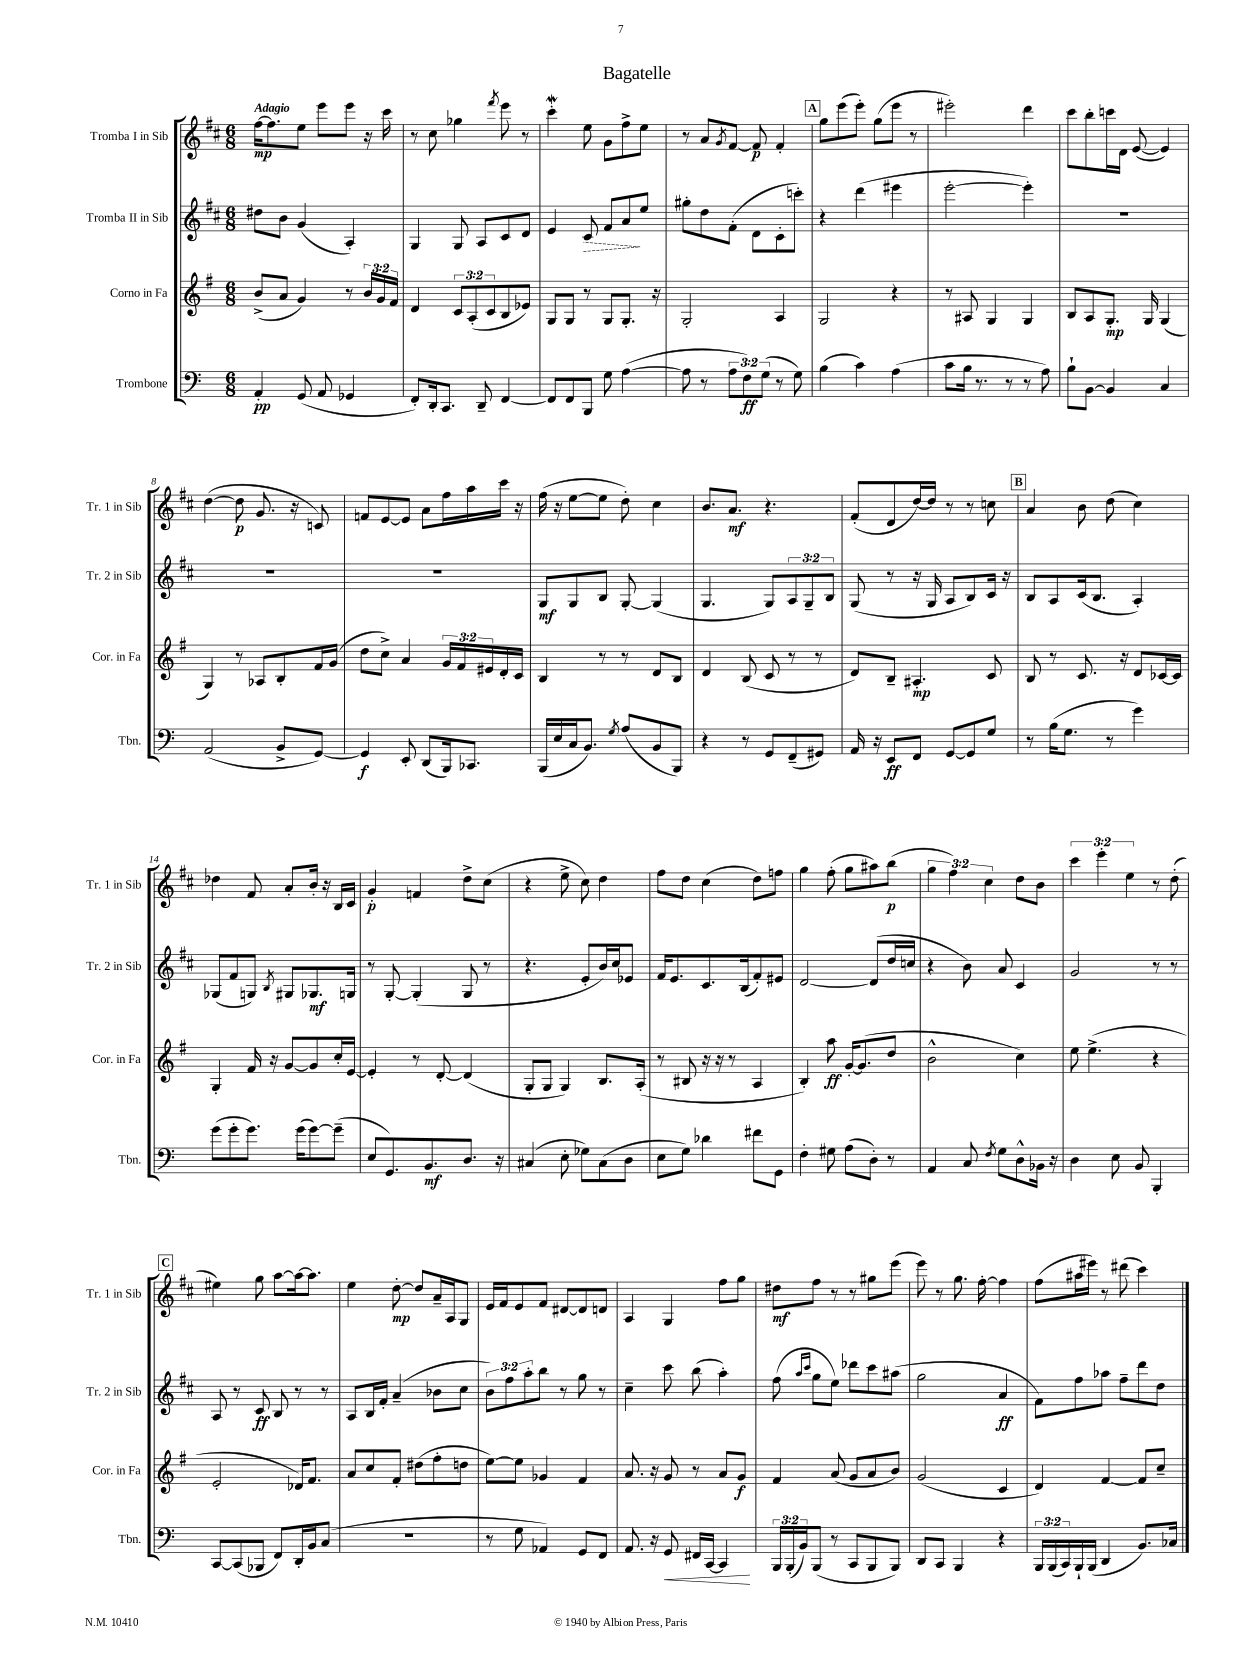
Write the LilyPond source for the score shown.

\header { title = "Bagatelle" }
<<
\new StaffGroup <<
\new Staff = "s0" \with { instrumentName = "Tromba I in Sib" shortInstrumentName = "Tr. 1 in Sib" } {
    \clef treble \key d \major \numericTimeSignature \time 6/8 \override Staff.TupletNumber.text = #tuplet-number::calc-fraction-text \tempo "Adagio"
    fis''16~\mp fis''8. e''8 e'''8 e'''8 r16 cis'''16 |
    r8 cis''8 ges''4 \acciaccatura { fis'''8 } e'''8 r8 |
    cis'''4-.\mordent e''8 g'8 fis''8-> e''8 |
    r8 a'8 \acciaccatura { g'8 } fis'8~ fis'8\p fis'4-. |
    \mark \markup { \box "A" } g''8 e'''8( e'''8-.) g''8( e'''8 r8 |
    eis'''2-.) d'''4 |
    cis'''8 b''8-. c'''16 d'16 e'8~( e'4) |
    d''4~( d''8\p g'8. r16 c'8) |
    f'8 e'8~ e'8 a'8 fis''16 a''16 cis'''16 r16 |
    fis''16( r16 e''8~ e''8 d''8-.) cis''4 |
    b'8. a'8.\mf r4. |
    fis'8-.( d'8 d''16~) d''16 r8 r8 c''8 |
    \mark \markup { \box "B" } a'4 b'8 d''8( cis''4) |
    des''4 fis'8 a'8-. b'16-. r16 b16 cis'16 |
    g'4-.\p f'4 d''8-> cis''8( |
    r4 e''8-> cis''8) d''4 |
    fis''8 d''8 cis''4( d''8) f''8 |
    g''4 fis''8-.( g''8 ais''8) b''8\p( |
    \tuplet 3/2 { g''4 fis''4) cis''4 } d''8 b'8 |
    \tuplet 3/2 { cis'''4 e'''4-. e''4 } r8 d''8-.( |
    \mark \markup { \box "C" } eis''4) g''8 a''8~ a''16~ a''8. |
    e''4 d''8~-.\mp d''8 a'16-- a16 g8 |
    e'16 fis'16 e'8 fis'8 dis'8~ dis'8 d'8 |
    a4 g4 fis''8 g''8 |
    dis''8\mf fis''8 r8 r8 gis''8 e'''8( |
    e'''8) r8 g''8. fis''16~-. fis''4 |
    fis''8( ais''16 eis'''16) r8 dis'''8( cis'''4) \bar "|." |
}
\new Staff = "s1" \with { instrumentName = "Tromba II in Sib" shortInstrumentName = "Tr. 2 in Sib" } {
    \clef treble \key d \major \numericTimeSignature \time 6/8 \override Staff.TupletNumber.text = #tuplet-number::calc-fraction-text
    dis''8 b'8 g'4( a4-.) |
    g4 g8 a8 cis'8 d'8 |
    e'4 \once \override Hairpin.style = #'dashed-line cis'8\> fis'8 a'8\! e''8 |
    gis''8-. d''8 fis'8-.( d'8 cis'8-. c'''8-.) |
    \mark \markup { \box "A" } r4 d'''4( eis'''4 |
    e'''2~-. e'''4-.) |
    R2. |
    R2. |
    R2. |
    g8\mf g8 b8 g8~-. g4( |
    g4. g8) \tuplet 3/2 { a8 g8-- b8 } |
    g8( r8 r16 g16 a8 b8) cis'16 r16 |
    \mark \markup { \box "B" } b8 a8 cis'16( b8. a4-.) |
    ges8( fis'8 g8) \acciaccatura { b8 } gis8 ges8.\mf g16 |
    r8 g8~-. g4-.( g8 r8 |
    r4. e'8-. b'16) cis''16 ees'8 |
    fis'16 e'8. cis'8. b16( fis'8-.) eis'8 |
    d'2~ d'8( d''16 c''16 |
    r4 b'8) a'8 cis'4 |
    g'2 r8 r8 |
    \mark \markup { \box "C" } a8 r8 cis'8\ff b8 r8 r8 |
    a8 b16 fis'16-. a'4--( bes'8 cis''8 |
    \tuplet 3/2 { b'8) fis''8 a''8-. } b''8 r8 g''8 r8 |
    cis''4-- cis'''8 b''8( a''4-.) |
    fis''8( \grace { a''16 cis'''16 } g''8 e''8) des'''8 cis'''8 ais''8( |
    g''2 a'4\ff |
    fis'8) fis''8 aes''8 fis''8-- d'''8 d''8 \bar "|." |
}
\new Staff = "s2" \with { instrumentName = "Corno in Fa" shortInstrumentName = "Cor. in Fa" } {
    \clef treble \key g \major \numericTimeSignature \time 6/8 \override Staff.TupletNumber.text = #tuplet-number::calc-fraction-text
    b'8->( a'8 g'4) r8 \tuplet 3/2 { b'16 g'16 fis'16 } |
    d'4 \tuplet 3/2 { c'8 a8-.( c'8 } b8 ees'8) |
    g8 g8 r8 g8 g8.-. r16 |
    g2-. a4 |
    \mark \markup { \box "A" } g2 r4 |
    r8 ais8 g4 g4 |
    b8 a8 g8.-.\mp g16 g4( |
    g4) r8 aes8 b8-. fis'16 g'16( |
    d''8 c''8->) a'4 \tuplet 3/2 { g'16 fis'16 eis'16 } d'16-. c'16 |
    b4 r8 r8 d'8 b8 |
    d'4 b8( c'8 r8 r8 |
    d'8) b8-- ais4.-.\mp c'8 |
    \mark \markup { \box "B" } b8 r8 c'8. r16 d'8 ces'16~ ces'16 |
    g4-. fis'16 r16 g'8~ g'8 c''16-. e'16~ |
    e'4-. r8 d'8~-. d'4( |
    g8-. g8 g4) b8. a16-.( |
    r8 bis8 r16 r16 r8 a4 |
    b4-.) a''8\ff g'16~-. g'8.( d''8 |
    b'2-^ c''4) |
    e''8 e''4.->( r4 |
    \mark \markup { \box "C" } e'2-. des'16) fis'8. |
    a'8 c''8 fis'8-. dis''8( fis''8-. d''8 |
    e''8~) e''8 ges'4 fis'4 |
    a'8. r16 g'8 r8 a'8 g'8\f |
    fis'4 a'8( g'8 a'8 b'8) |
    g'2( c'4 |
    d'4) fis'4~ fis'8 c''8-- \bar "|." |
}
\new Staff = "s3" \with { instrumentName = "Trombone" shortInstrumentName = "Tbn." } {
    \clef bass \key c \major \numericTimeSignature \time 6/8 \override Staff.TupletNumber.text = #tuplet-number::calc-fraction-text
    a,4-.\pp g,8( a,8 ges,4 |
    f,8-.) d,16-. c,8. d,8-- f,4~ |
    f,8 f,8 b,,8 g8 a4~( |
    a8 r8 \tuplet 3/2 { a8 f8\ff) g8( } r8 g8) |
    \mark \markup { \box "A" } b4( c'4) a4( |
    c'8 b16 r8. r8 r8 a8) |
    b8-! b,8~ b,4 c4 |
    a,2( b,8-> g,8~) |
    g,4\f e,8-. d,8( b,,16) ces,8. |
    b,,16( e16 c16 b,8.) \acciaccatura { g8 } a8( b,8 b,,8) |
    r4 r8 g,8 f,8--( gis,8) |
    a,16 r16 e,8\ff f,8 g,8~ g,8 g8 |
    \mark \markup { \box "B" } r8 b16( g8. r8 g'4) |
    g'8( g'8-. g'8.) g'16( g'8~) g'8--( |
    e8 g,8.) b,8.\mf d8. r16 |
    cis4( e8-. ges8) cis8( d8 |
    e8 g8) des'4 fis'8 g,8 |
    f4-. gis8 a8( d8-.) r8 |
    a,4 c8 \acciaccatura { f8 } g8 d8-^ bes,16 r16 |
    d4 e8 b,8 b,,4-. |
    \mark \markup { \box "C" } c,8~ c,8( bes,,8 f,8) d,16-. b,16 c8( |
    R2. |
    r8 g8 aes,4) g,8 f,8 |
    a,8. r16 g,8\< fis,16 c,16~ c,4\! |
    \tuplet 3/2 { b,,16 b,,16-.( b,16) } b,,8( r8 c,8 b,,8 b,,8) |
    d,8 c,8 b,,4 r4 |
    \tuplet 3/2 { b,,16 b,,16( c,16) } b,,16-! b,,16( d,4 b,8.) ces16 \bar "|." |
}
>>
>>
